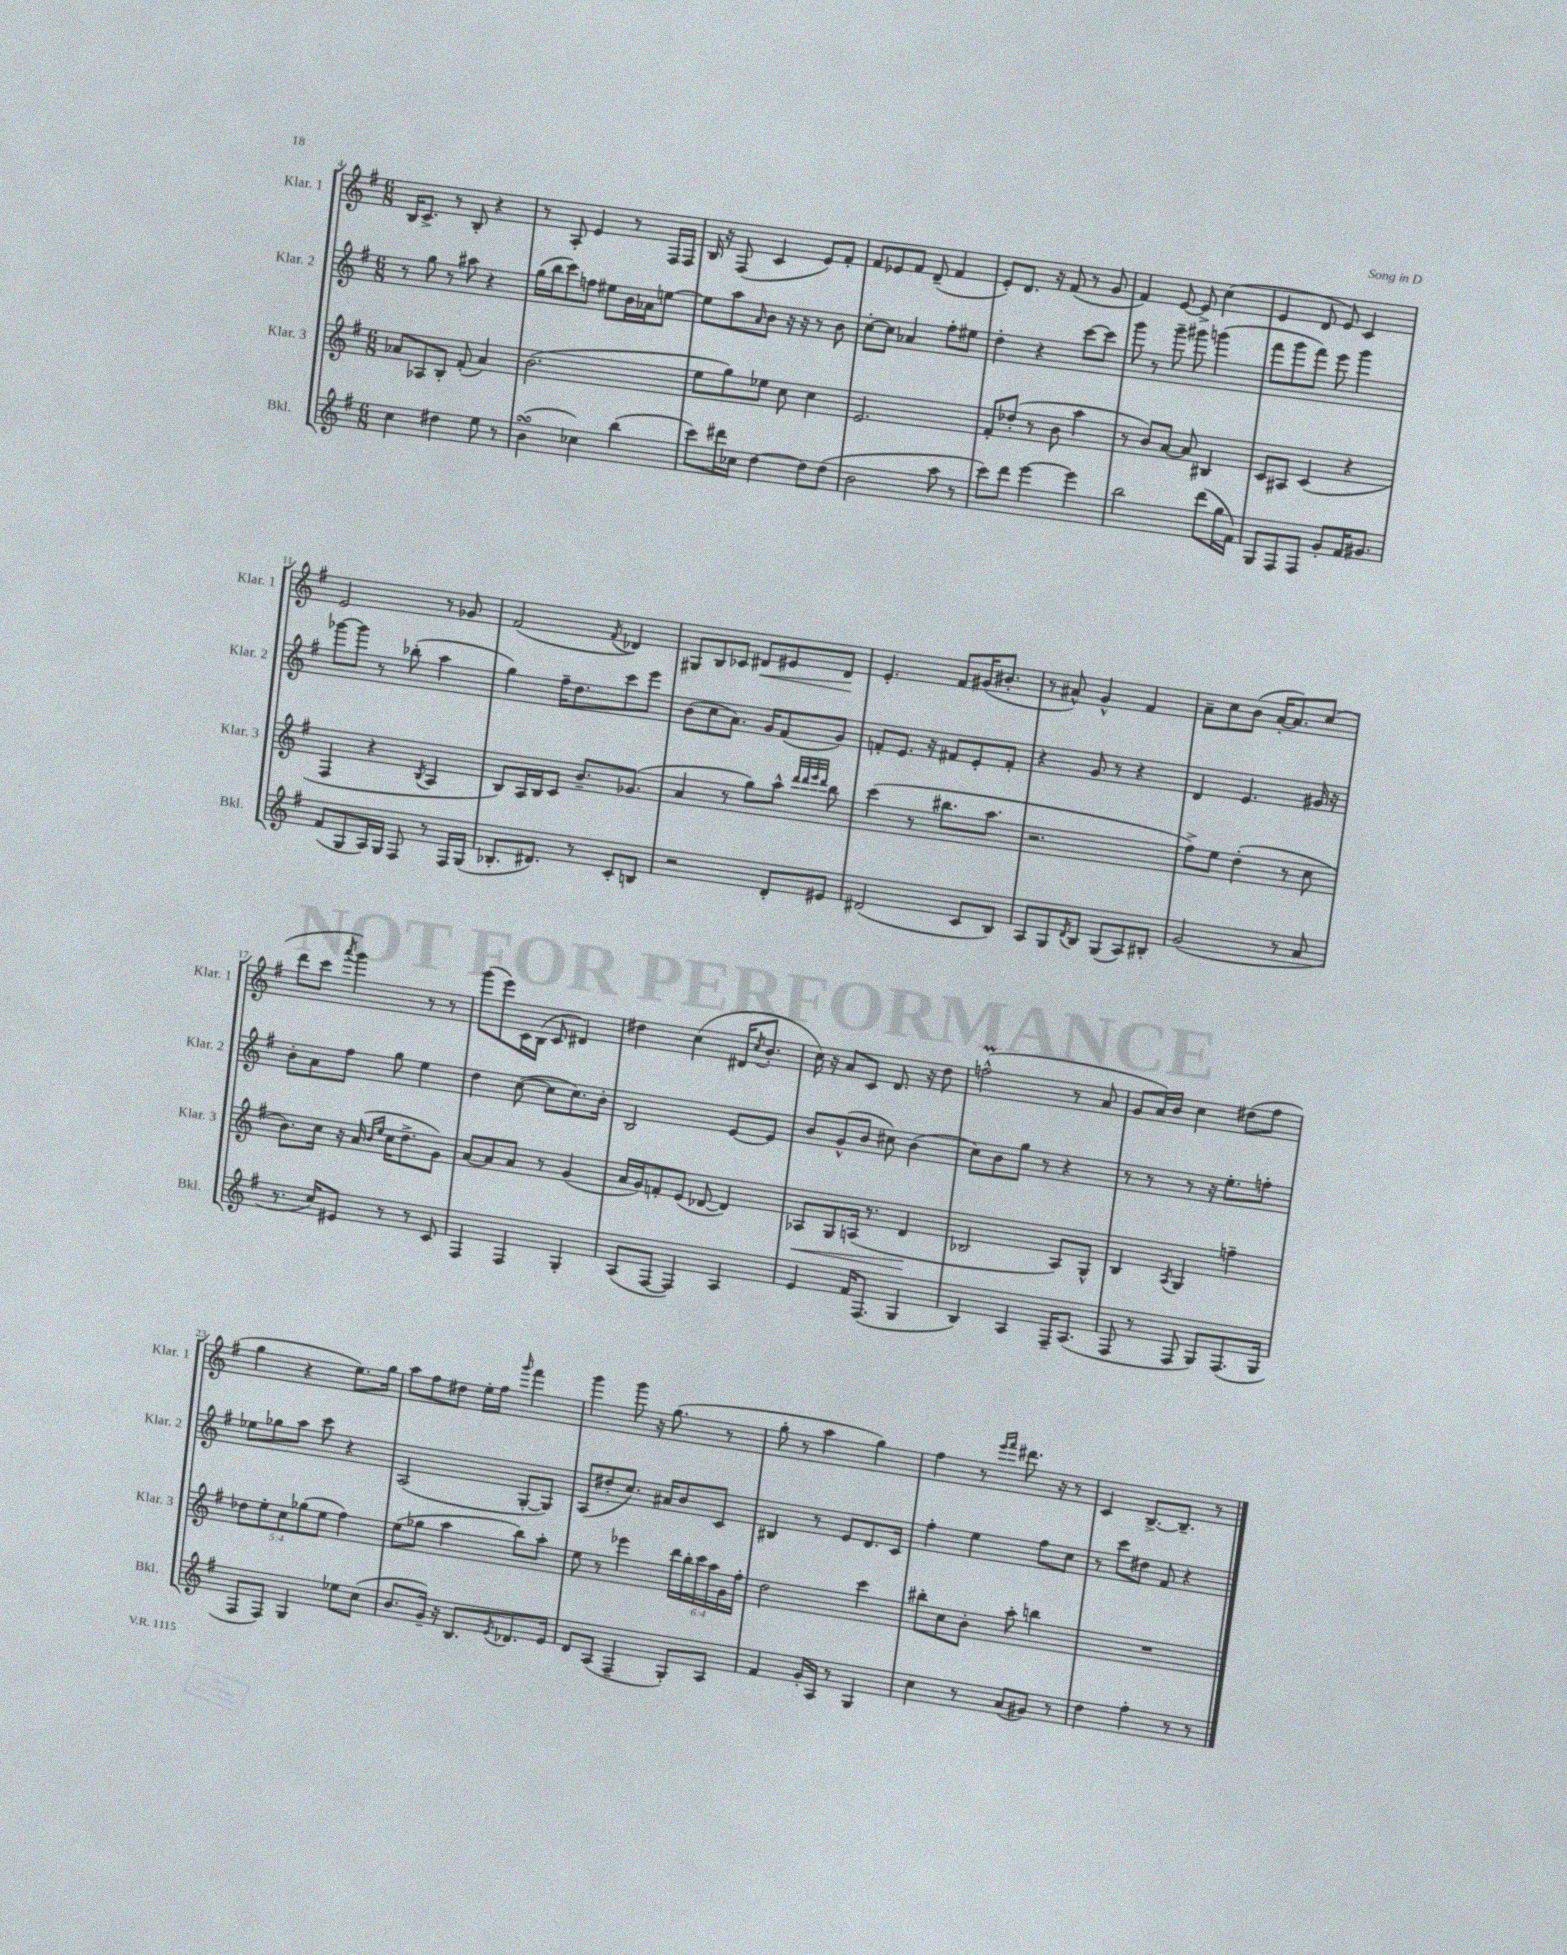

**kern	**kern	**kern	**kern
*staff4	*staff3	*staff2	*staff1
*clefG2	*clefG2	*clefG2	*clefG2
*k[f#]	*k[f#]	*k[f#]	*k[f#]
*M6/8	*M6/8	*M6/8	*M6/8
4cc\	8a-/L	8r	16B/LK
.	.	.	8.c^/J
.	8A-/	8gg\	.
4dd#\	8B'/J	8r	8r
.	(8f#'/	8aa#\	8B'/
8ee\	4a-/)	4r	4r
8r	.	.	.
=	=	=	=
(4b\	(2.b\	(16gg\LL	8r
.	.	16bb\J	.
.	.	8ccc\)	8A'/
4cc-\)	.	8ff\J	4e/
.	.	8ee#\L	.
(4bb\	.	16b\L	8r
.	.	16a-\J	.
.	.	[8ee\J	16F#/LL
.	.	.	16F#/JJ
=	=	=	=
8ccc\L)	8ee\L	8ee\]L	16B/
.	.	.	16r
16ddd#\L	8gg\)	8aa\	(8F#/
16cc-\JJ	.	.	.
.	.	16qqa/	.
[4dd\	8ee-\J	8b\J	4c/
.	8cc\	16r	.
.	.	16r	.
8dd\]L	4cc\	8r	8e/L)
(8dd\J	.	8b\	8f#'/J
=	=	=	=
2b\	2.e/	[8cc'\L	8f#/L
.	.	8cc\]J	8e-/
.	.	4a-/	8f#/J
.	.	.	(8d~/
8aa\	.	8ff#'\L	4f#/
8r	.	8ee#\J	.
=	=	=	=
8ccc\L)	8f#'/L	4dd'\	8e'/L)
8ddd\J	(8dd-'/J	.	8.d/J
[4eee\	8r	4r	.
.	.	.	16r
.	8b\	.	(8f#/
4eee\]	4aa\	[8ccc\L	8r
.	.	8ccc\]J	8g/
=	=	=	=
2bb\	8r	8ggg\	4f#/)
.	8b/L)	8r	.
.	[8a/J	8ggg~\	[8e/
.	8a/]	8ggg#\	8e^/]
(8ddd\L	4B#/	(4ggg\	(4cc\
16gg\L	.	.	.
16f#\JJ)	.	.	.
=	=	=	=
8G/L	8c/L	8fff#\L	4e/
8F#/	8A#/J	8ggg\	.
8F#/J	(4c/	8fff#\J)	8d/
8g'/L	.	8eee\	8e/)
16f#/K	4r	4ggg\	4c/
8.g#/J	.	.	.
=	=	=	=
(8f#/L	4F#/	[8ggg-\L	2e/
8G/	.	8ggg-\]J	.
16A/L)	4r	8r	.
16G/JJ	.	.	.
8F#/	.	(8bb-'\	.
.	8qB/	.	.
8r	4A/	4aa\	8r
16F#/LL	.	.	8g-/
(16G/JJ	.	.	.
=	=	=	=
8.B-'/L	8B/L)	4gg\)	(2f#/
.	16A/L	.	.
8.d#/J)	16B/J	.	.
.	8c/J	16ff#~\LK	.
.	.	8.dd\	.
8r	8.b~/L	.	.
.	.	.	8qf#/
8c'/L	.	8ccc\	4d-/)
.	(8.g-/J	.	.
8B/J	.	8eee\J	.
=	=	=	=
2r	4a/	(8b\L	8G#/L
.	.	8cc\	8B/
.	8r	8.a\J)	8c-/J
.	8gg\L)	.	8d#/L
.	.	16g/LK	.
8d'/L	8aa^^\J	(8f#/	8e#/
.	32qqddd/LLL	.	.
.	32qqddd/	.	.
.	32qqeee/	.	.
.	32qqddd/JJJ	.	.
8e#/J	8bb\	8g/J)	8d#/J
=	=	=	=
(2d#/	(4ccc\	8f'/L	4.e'/
.	.	8.e/J	.
.	8r	.	.
.	.	16r	.
.	8.bb#\L	8f#/L	8f#/L
8c/L	.	8e'/	(16g#/K
.	8.aa\J	.	8.b#'/J
8B/J)	.	8f#'/J	.
=	=	=	=
8A/L	2.r	4r	8r
8G/	.	.	8a#^^/)
8qd/	.	.	.
8B/J	.	8g/	4g^^/
(8G/L	.	8r	.
8A/)	.	4r	4f#/
8B#'/J	.	.	.
=	=	=	=
(2g/	8ff#^\L)	4d/	8a~\L
.	8ee\J	.	8cc\
.	(4dd'\	4.e/	(8b\J
.	.	.	[16a'/LK
.	.	.	8.a/])
8r	8r	.	.
8a/	8cc\	16g#/	(8cc/J
.	.	16r	.
=	=	=	=
8.r	8.b\L)	8b'\L	8ddd\L
.	.	8a\	8ccc\J
16cc/LK)	16cc\Jk	.	.
.	.	.	8qaaa/
8e#/J	16r	8ff#\J	4ggg\)
.	(16a/	.	.
.	16qqb/LL	.	.
.	16qqee/JJ	.	.
8r	16cc\LK	8gg\	.
.	8.dd^\	.	.
8r	.	4ee\	8r
8c/	8g\J)	.	8r
=	=	=	=
4F#/	[8a/L	4dd\	(8ggg\L
.	8a/]	.	8eee\)
4F#/	8a/J	([8cc\	16c\L
.	.	.	(16B\JJ
.	8r	8cc\]L	8c/
4G'/	(4g/	8.cc\)	4d#/)
.	.	16b'\Jk	.
=	=	=	=
(8A/L	16a/LL	2B/	4dd#\
.	16g/J)	.	.
[8F#/J	8f'/	.	.
4F#/])	(8e/J	.	(4cc\
.	[8d-/	.	.
4A/	4d-/])	[8e/L	16d#/LK
.	.	.	8qcc/
.	.	.	8.b'/J
.	.	8e/]J	.
=	=	=	=
4e/	8A-/L	8b/L	16cc\)
.	.	.	16r
.	8G/	(8g^^/	8a/L
16f#/LK	(16A/Jk	8b/J	8c/J
(8.F#/J	8.r	.	.
.	.	8cc#\)	8.d/
4G/	4d/	(4b\	.
.	.	.	16r
.	.	.	8dd\
=	=	=	=
4B/)	2B-/	8cc\L)	(2ff^^\
.	.	8b\	.
4A/	.	8gg\J	.
.	.	8r	.
16F#~/LK	8A/L)	4r	8r
(8.A/J	.	.	.
.	8G^^/J	.	8a/
=	=	=	=
8F#/	4B/	8r	8g/L
8r	.	8r	16a/L)
.	.	.	16b/JJ
.	8qA/	.	.
8F#/	4G/	8r	4cc\
8G/L)	.	16r	.
.	.	8.ee'\L	.
(8.F#/	4ff~\	.	(8dd#\L
.	.	8ff'\J	8ff#\J
16G/Jk	.	.	.
=	=	=	=
8F#/L	10dd-\L	8ee-\L	4gg\
.	10ee'\	.	.
8F#/J)	.	8gg-\	.
.	10cc\	.	.
4G/	.	8aa\J	4r
.	(10gg-\	.	.
.	.	8ccc\	.
.	10ee\J	.	.
8ee-\L	4ff#\)	4r	8.ee\L)
(8cc\J	.	.	.
.	.	.	16gg\Jk
=	=	=	=
8.b/L	(8ee\L	(2A/	8aa\L
.	8gg-\J	.	8ff#\
16g~/Jk)	.	.	.
16r	4aa\	.	8dd#\J
8.B/L	.	.	.
.	.	.	16ee'\LL
.	.	.	16ff#\JJ
8qe/	.	.	16qqggg/
8.d-/	8bb\L)	[8G'/L	4fff#\
.	8aa'\J	8G/]J)	.
16e/Jk	.	.	.
=	=	=	=
8d/L	8ee\	(8A/L	4ggg\
(8A/J	8r	8dd#'/	.
4F#~/	4eee-\	8.cc/J)	8ggg\
.	.	.	16r
.	.	16a#/LK	(8.gg\
8G'/L)	24ddd\LL	8b/	.
.	24bb'\	.	.
.	24ccc\	.	.
8A/J	24aa\	8c/J	8r
.	24g\	.	.
.	24ff#'\JJ	.	.
=	=	=	=
4f#/	2dd\	4B#/	8gg'\
.	.	.	8r
16g'/LL	.	8r	4aa\
16A/JJ	.	.	.
8r	.	8e/L	.
4G/	4ccc\	8.d/	4gg\)
.	.	16c/Jk	.
=	=	=	=
4cc\	8bb#'\L	4ff#'\	4ff#\
.	8cc\	.	.
8r	8b'\J	4ee\	8r
.	.	.	16qqeee/LL
.	.	.	16qqfff#/JJ
(8a/L	8aa'\	.	8.ddd#\
8g#/J)	4bb\	8ff#\L	.
.	.	.	16r
8r	.	8cc\J	8r
=	=	=	=
4dd\	2.r	8r	4c/
.	.	8ccc\L	.
4ff#'\	.	8dd#\J	[8.B^/L
.	.	8f#/	.
.	.	.	8.B~/]J
8r	.	4r	.
8r	.	.	8r
==	==	==	==
*-	*-	*-	*-
